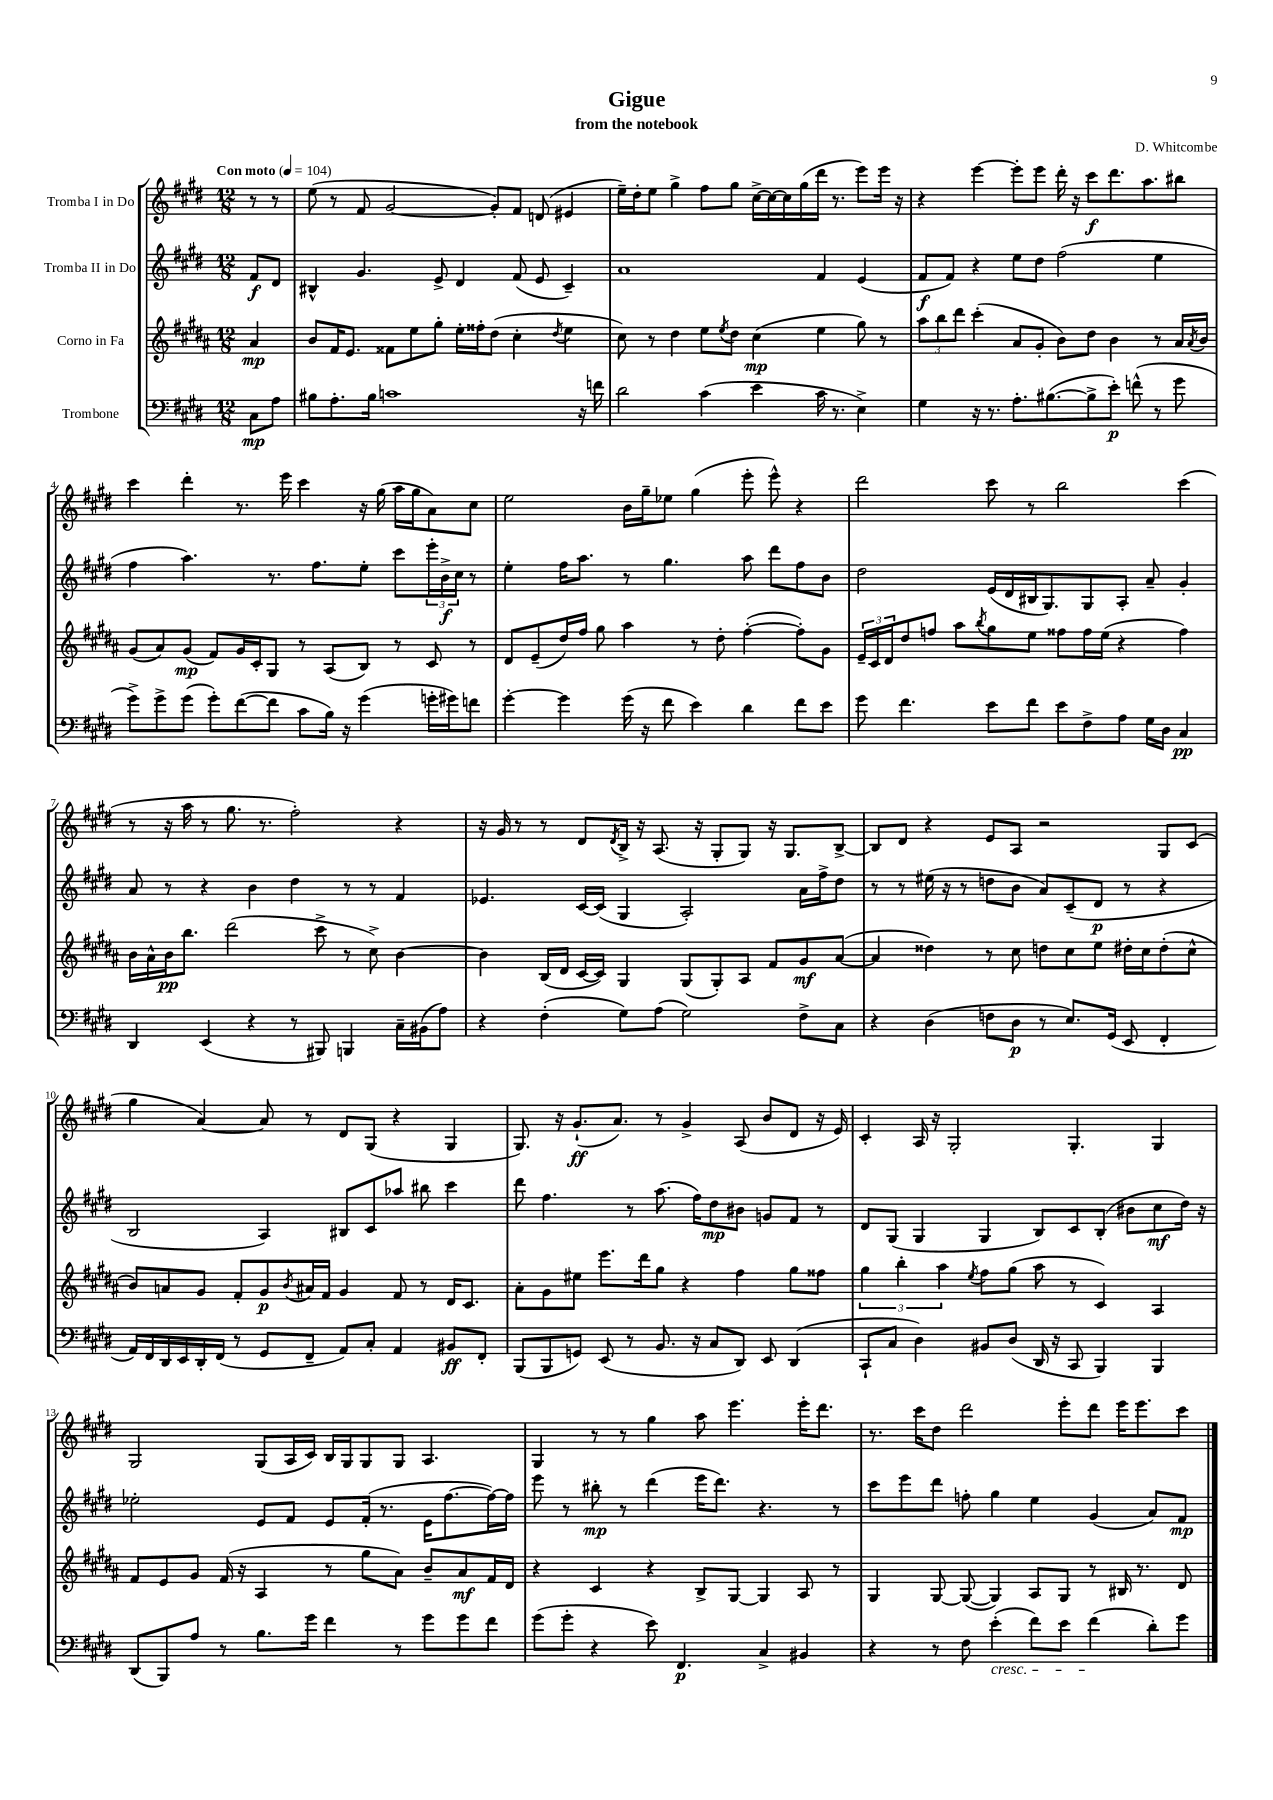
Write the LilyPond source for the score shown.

\header { title = "Gigue" composer = "D. Whitcombe" subtitle = "from the notebook" }
<<
\new StaffGroup <<
\new Staff = "s0" \with { instrumentName = "Tromba I in Do" } {
    \clef treble \key e \major \numericTimeSignature \time 12/8 \partial 4 \tempo "Con moto" 4 = 104
    r8 r8 |
    e''8( r8 fis'8 gis'2~ gis'8-.) fis'8 d'8( eis'4 |
    e''16--) dis''16-. e''8 gis''4-> fis''8 gis''8 cis''16~-> cis''16~ cis''16 gis''16( dis'''16 r8. e'''8) e'''16 r16 |
    r4 e'''4~ e'''8-. e'''8 dis'''16-. r16 cis'''8\f dis'''8. a''8. bis''8 |
    cis'''4 dis'''4-. r8. e'''16 cis'''4 r16 gis''16( a''16 gis''16 a'8) cis''8 |
    e''2 b'16 gis''16-- ees''8 gis''4( e'''8-. e'''8-^) r4 |
    dis'''2 cis'''8 r8 b''2 cis'''4( |
    r8 r16 a''16 r8 gis''8. r8. fis''2-.) r4 |
    r16 gis'16 r8 r8 dis'8 \acciaccatura { dis'8 } b16-> r16 a8.( r16 gis8-. gis8) r16 gis8. b8~-> |
    b8 dis'8 r4 e'8 a8 r2 gis8 cis'8( |
    gis''4 a'4~) a'8 r8 dis'8 gis8( r4 gis4 |
    gis8.) r16 gis'8.-!\ff( a'8.) r8 gis'4-> a8( b'8 dis'8 r16 e'16) |
    cis'4-. a16 r16 gis2-. gis4.-. gis4 |
    gis2 gis8( a16 cis'16) b16 gis16 gis8 gis8 a4. |
    gis4 r8 r8 gis''4 a''8 e'''4. e'''16-. dis'''8. |
    r8. cis'''16 dis''8 dis'''2 e'''8-. dis'''8 e'''16 e'''8. cis'''8 \bar "|." |
}
\new Staff = "s1" \with { instrumentName = "Tromba II in Do" } {
    \clef treble \key e \major \numericTimeSignature \time 12/8 \partial 4
    fis'8\f dis'8 |
    bis4-^ gis'4. e'8-> dis'4 fis'8( e'8 cis'4--) |
    a'1 fis'4 e'4( |
    fis'8\f fis'8) r4 e''8 dis''8 fis''2( e''4 |
    fis''4 a''4.) r8. fis''8. e''8-. cis'''8 \tuplet 3/2 { e'''16-. b'16->\f cis''16 } r8 |
    e''4-. fis''16 a''8. r8 gis''4. a''8 dis'''8 fis''8 b'8 |
    dis''2 e'16( dis'16 bis16 gis8.) gis8 a8-. a'8-- gis'4-. |
    a'8 r8 r4 b'4 dis''4 r8 r8 fis'4 |
    ees'4. cis'16~ cis'16( gis4 a2-.) a'16 fis''16-> dis''8 |
    r8 r8 eis''16( r16 r8 d''8 b'8 a'8) cis'8--( dis'8\p r8 r4 |
    b2 a4) bis8 cis'8 aes''8 bis''8 cis'''4 |
    dis'''8 fis''4. r8 a''8.( fis''16) dis''8\mp bis'8 g'8 fis'8 r8 |
    dis'8 gis8( gis4 gis4 b8) cis'8 b8-.( bis'8 cis''8\mf dis''16) r16 |
    ees''2-. e'8 fis'8 e'8 fis'16-.( r8. e'16 fis''8.~ fis''16~) fis''16 |
    e'''8 r8 bis''8-.\mp r8 dis'''4( e'''16 dis'''8.) r4. r8 |
    cis'''8 e'''8 dis'''8 f''8-. gis''4 e''4 gis'4( a'8) fis'8\mp \bar "|." |
}
\new Staff = "s2" \with { instrumentName = "Corno in Fa" } {
    \clef treble \key b \major \numericTimeSignature \time 12/8 \partial 4
    ais'4\mp |
    b'8 fis'16 e'8. fisis'8 e''8 gis''8-. e''16-. fisis''16-. dis''8( cis''4-. \acciaccatura { dis''8 } e''4 |
    cis''8) r8 dis''4 e''8 \acciaccatura { e''8 } dis''8 cis''4\mp( e''4 gis''8) r8 |
    \tuplet 3/2 { ais''8 b''8 dis'''8 } cis'''4-.( ais'8 gis'8-. b'8) dis''8 b'4 r8 ais'16 \acciaccatura { ais'8 } b'16 |
    gis'8( ais'8) gis'8\mp( fis'8) gis'16 cis'16-. gis8 r8 ais8( b8) r8 cis'8 r8 |
    dis'8 e'8--( dis''16) fis''16 gis''8 ais''4 r8 dis''8-. fis''4~-.( fis''8-.) gis'8 |
    \tuplet 3/2 { e'16-- cis'16 dis'16 } dis''8 f''8 ais''8 \acciaccatura { b''8 } gis''8 e''8 fisis''8 fisis''16 e''16( r4 fisis''4) |
    b'16 ais'16-^ b'16\pp b''8. dis'''2( cis'''8-> r8 cis''8->) b'4~ |
    b'4 b16( dis'16 cis'16~ cis'16) gis4 gis8( gis8-.) ais8 fis'8 gis'8\mf ais'8~( |
    ais'4 disis''4) r8 cis''8 d''8 cis''8 e''8 dis''16-. cis''16 dis''8-.( cis''8-^ |
    b'8) a'8 gis'8 fis'8-. gis'8\p \acciaccatura { b'8 } ais'16 fis'16 gis'4 fis'8 r8 dis'16 cis'8. |
    ais'8-. gis'8 eis''8 e'''8. dis'''16 gis''8 r4 fis''4 gis''8 fisis''8 |
    \tuplet 3/2 { gis''4 b''4-. ais''4 } \acciaccatura { e''8 } fis''8 gis''8( ais''8 r8 cis'4) ais4 |
    fis'8 e'8 gis'8 fis'16( r16 ais4 r8 gis''8 ais'8) b'8-- ais'8\mf fis'16 dis'16 |
    r4 cis'4 r4 b8-> gis8~ gis4 ais8 r8 |
    gis4 gis8~ gis8~( gis4) ais8 gis8 r8 bis16 r8. dis'8 \bar "|." |
}
\new Staff = "s3" \with { instrumentName = "Trombone" } {
    \clef bass \key e \major \numericTimeSignature \time 12/8 \partial 4
    cis8\mp a8 |
    bis8 a8.-. bis16 c'1 r16 f'16 |
    dis'2 cis'4( e'4 cis'16 r8. e4->) |
    gis4 r16 r8. a8.-. bis8.~( bis8-> e'8-.\p) f'8-^( r8 gis'8 |
    gis'8->) gis'8-> gis'8( gis'8-.) fis'8~( fis'8 cis'8 b16) r16 gis'4( g'16-. gis'16) f'8 |
    gis'4~-. gis'4 gis'16( r16 fis'8 e'4) dis'4 fis'8 e'8 |
    gis'8 fis'4. e'8 fis'8 e'8 fis8-> a8 gis16 dis16 cis4\pp |
    dis,4 e,4( r4 r8 bis,,8) b,,4 cis16-- bis,16( a8) |
    r4 fis4-.( gis8) a8( gis2) fis8-> cis8 |
    r4 dis4( f8 dis8\p r8 e8.) gis,16( e,8 fis,4-. |
    a,16) fis,16 dis,16 e,16 dis,16-. fis,16( r8 gis,8 fis,8-- a,8) cis8-. a,4 bis,8\ff fis,8-. |
    b,,8( b,,8 g,8) e,8( r8 b,8. r16 cis8 dis,8) e,8 dis,4( |
    cis,8-! cis8 dis4) bis,8 dis8( dis,16 r16 cis,8 b,,4) b,,4 |
    dis,8( b,,8) a8 r8 b8. gis'16 fis'4 r8 gis'8 gis'8 fis'8 |
    gis'8( gis'8-. r4 e'8) fis,4.\p cis4-> bis,4 |
    r4 r8 fis8 e'4-.\cresc( fis'8) e'8 fis'4\!( dis'8-.) gis'8 \bar "|." |
}
>>
>>
